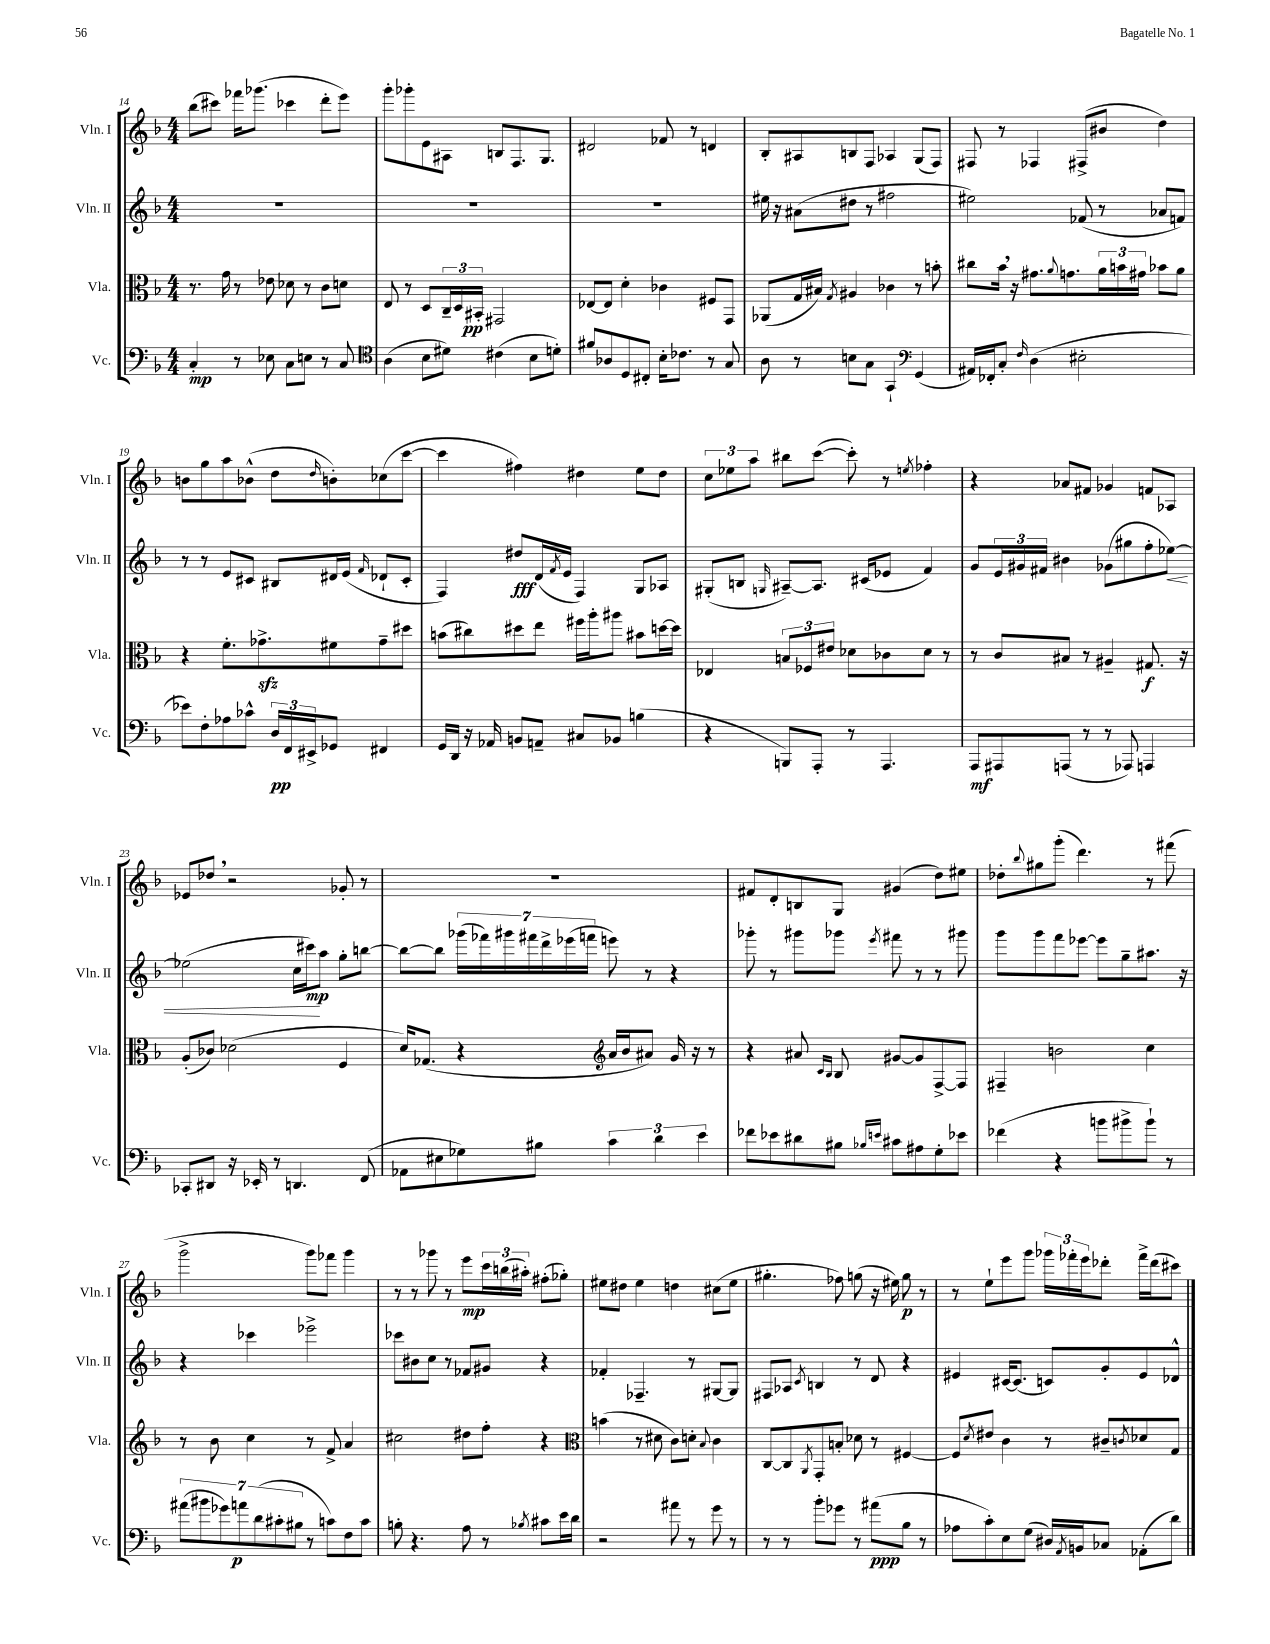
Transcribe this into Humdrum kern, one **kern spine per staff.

**kern	**kern	**kern	**kern
*staff4	*staff3	*staff2	*staff1
*clefF4	*clefC3	*clefG2	*clefG2
*k[b-]	*k[b-]	*k[b-]	*k[b-]
*M4/4	*M4/4	*M4/4	*M4/4
4C'/	8.r	1r	(8bb-\L
.	.	.	8ccc#\J)
.	16g\	.	.
8r	8r	.	16fff-\LK
.	.	.	(8.ggg-\J
8E-\	8e-\	.	.
8C\L	8d-\	.	4ccc-\
8E\J	8r	.	.
8r	8c\L	.	8ddd'\L
8C/	8d\J	.	8eee\J)
=	=	=	=
*clefC4	*	*	*
(4A\	8E/	1r	8ggg'\L
.	8r	.	8ggg-'\
8B-\L	8D/L	.	8e\
8d#\J)	24C~/L	.	8A#\J
.	24D/	.	.
.	24BB#'/JJ	.	.
(4c#\	2GG#/	.	8B/L
.	.	.	8.F/
8B-\L	.	.	.
.	.	.	8.G/J
8d'\J)	.	.	.
=	=	=	=
8f#/L	[8E-/L	1r	2d#/
8A-/	8E-/]J	.	.
8D/	4d'\	.	.
8C#'/J	.	.	.
16B-'\LK	4c-\	.	8f-/
8.c-\J	.	.	.
.	.	.	8r
8r	8F#/L	.	4d/
8G/	8GG/J	.	.
=	=	=	=
8A\	(8AA-/L	16ee#\	8B-'/L
.	.	16r	.
8r	16G/L	(8a#\L	8A#/
.	16B#/JJ)	.	.
.	8qG/	.	.
8B\L	4A#/	8dd#\J	8B/
8G\J	.	8r	8F/J
4GG`/	4c-\	2ff#\	4A-/
*clefF4	*	*	*
(4GG/	8r	.	(8G/L
.	8b'\	.	8F/J)
=	=	=	=
16AA#/LL)	8cc#\L	2ee#\)	8F#/
16FF-'/J	.	.	.
8C'/J	16b-\Jk	.	8r
.	16r	.	.
16qqF/	.	.	.
(4D\	8.g#\L	.	4F-/
.	8qqa/	.	.
.	8.g\	.	.
2E#'\	.	(8f-/	(8F#^/L
.	24a\L	8r	8b#/J
.	24b\	.	.
.	24g#\JJ	.	.
.	8b-\L	8a-/L	4dd\)
.	8a\J	8f/J)	.
=	=	=	=
8e-\L)	4r	8r	8b\L
8F'\	.	8r	8gg\
8A-\	8.f'\L	8e/L	8aa\
8c-^^\J	.	8c#/J	(8b-^^\J
.	8.g-^\	.	.
24D/LL	.	8B#/L	8dd\L
24FF/	.	.	.
24EE#^/J	.	.	.
.	.	.	16qqdd/
8GG-/J	8f#\	16d#/L	8b'\)
.	.	(16e/JJ	.
.	.	16qqf/	.
4FF#/	8g-~\	8d-`/L	(8cc-\
.	8dd#\J	8c#'/J	[8ccc\J
=	=	=	=
16GG/LL	(8b\L	4F/)	4ccc\]
16DD/JJ	.	.	.
16r	8cc#\)	.	.
16AA-/	.	.	.
8BB/L	8dd#\	8dd#/L	4ff#\)
8AA~/J	8ee\J	(16d/L	.
.	.	8qf/	.
.	.	16e/JJ	.
8C#/L	16ff#\LL	4F/)	4dd#\
.	16aa'\J	.	.
8BB-/J	8aa#\J	.	.
(4B\	8b#\L	8G/L	8ee\L
.	[16dd\L	8A-/J	8dd#\J
.	16dd\]JJ	.	.
=	=	=	=
4r	4E-/	(8G#'/L	12cc\L
.	.	.	12ee-\
.	.	8B/J	.
.	.	.	12aa\J
.	.	16qqG/	.
8BBB/L)	12B/L	[8A#~/L)	8bb#\L
.	12F-/	.	.
8AAA'/J	.	8.A#/]J	([8ccc\J
.	12e#/J	.	.
8r	8d-\L	.	8ccc'\])
.	.	(16c#/LK	.
4.AAA/	8c-\	8e-/J	8r
.	.	.	8qee/
.	8d-\J	4f/)	4ff-'\
.	8r	.	.
=	=	=	=
8AAA/L	8r	8g/L	4r
8AAA#/	8c/L	24e/L	.
.	.	24g#/	.
.	.	24f#/JJ	.
(8AAA/J	8B#/J	4b#\	8a-/L
8r	8r	.	8f#/J
8r	4A#~/	(8g-\L	4g-/
8AAA-/)	.	8gg#\	.
4AAA/	8.G#/	8ff'\	8f/L
.	.	[8ee-\J)	8A-/J
.	16r	.	.
=	=	=	=
8CC-'/L	(8A'/L	(2ee-\]	8e-/L
8DD#/J	8c-/J)	.	8dd-/J
16r	(2d-\	.	2r
16EE-'/	.	.	.
8r	.	.	.
4.DD/	.	16cc\LL	.
.	.	16ccc#\J)	.
.	.	8aa\J	.
.	4F/	8gg'\L	8g-'/
(8FF/	.	[8bb\J	8r
=	=	=	=
8AA-\L	16d/LK)	8bb\_L	1r
.	(8.G-/J	.	.
8E#\	.	8bb\]J	.
8G-\)	4r	(28ggg-\LL	.
.	.	28fff-\)	.
.	.	28ggg#\	.
.	.	28fff#\	.
8B#\J	.	.	.
.	.	28ddd^\	.
.	.	(28eee-\	.
.	.	28fff\JJ	.
*	*clefG2	*	*
6c\	16a/LL	8eee\)	.
.	16b-/J	.	.
.	8a#/J)	8r	.
6d\	.	.	.
.	16g/	4r	.
.	16r	.	.
6e\	.	.	.
.	8r	.	.
=	=	=	=
8f-\L	4r	8ggg-'\	8f#/L
8e-\	.	8r	8d'/
8d#\	8a#/	8ggg#\L	8B/
.	16qqc/LL	.	.
.	16qqB-/JJ	.	.
8B#\J	8B-/	8ggg-\J	8G/J
16qqB-/LL	.	.	.
16qqe/JJ	.	8qeee/	.
8c#\L	[8g#/L	8fff#\	(4g#/
8A#\	8g#/]	8r	.
8G'\	[8F^/	8r	8dd\L)
8e-\J	8F/]J	8ggg#\	8ee#\J
=	=	=	=
(4f-\	4F#~/	8ggg\L	8dd-'\L
.	.	.	8qqbb-/
.	.	8ggg\	8gg#\
4r	2b\	8fff\	(8ggg'\J
.	.	[8eee-\J	4.ddd\)
8b\L	.	8eee-\]L	.
8b#^\	.	8gg~\	.
8b#`\J)	4cc\	8.aa#\J	8r
8r	.	.	(8fff#\
.	.	16r	.
=	=	=	=
(14a#\L	8r	4r	2ggg^\
14b#\	.	.	.
.	8b-\	.	.
14g-\)	.	.	.
14a\	.	.	.
.	4cc\	4ccc-\	.
(14d\	.	.	.
14c#'\	.	.	.
14B#\J	.	.	.
8r	8r	2eee-^\	8ggg\L)
8c\L)	8f^/	.	8fff-\J
8F\	4a/	.	4ggg\
8c\J	.	.	.
=	=	=	=
8B'\	2cc#\	8ccc-\L	8r
4.r	.	8b#\	8r
.	.	8cc\J	8ggg-\
.	.	8r	8r
8A\	8dd#\L	8f-/L	8eee\L
8r	8ff'\J	8g#/J	24ccc\L
.	.	.	(24bb\
.	.	.	24aa#'\JJ)
8qB-/	.	.	.
8c#\L	4r	4r	(8ff#'\L
16e\L	.	.	8gg-'\J)
16d\JJ	.	.	.
=	=	=	=
*	*clefC3	*	*
2r	(4b\	4f-'/	8ee#\L
.	.	.	8dd#\J
.	8r	4.F-~/	4ee#\
.	8d#\	.	.
8a#\	8c\L)	.	4dd\
8r	8d'\J	8r	.
.	8qqB-/	.	.
8g\	4c\	[8G#/L	(8cc#\L
8r	.	8G#/]J	8ee#\J
=	=	=	=
8r	[8C/L	8F#/L	4.gg#'\
8r	8C/]	8A-/J	.
.	8qAA/	8qc/	.
8b-'\L	8GG'/	4B/	.
8g-\J	8B'/J	.	8ff-\)
8r	8d-\	8r	(8gg\
(8a#\L	8r	8d/	16r
.	.	.	16ee#\)
8B-\J	[4F#/	4r	8gg\
8r	.	.	8r
=	=	=	=
8A-\L	8F#/]L	4e#/	8r
.	8qd/	.	.
8c'\)	8e#/J	.	8ee`\L
8E\	4c\	[16c#/LK	8eee\
.	.	(8.c#/]J	.
(8G\J	.	.	8ggg\J
16D#/LL)	8r	8c/L)	24ggg-\LL
.	.	.	24fff-'\
8qAA/	.	.	.
16BB/J	.	.	.
.	.	.	24eee\J
8C-/J	8c#~/L	8g'/	8ddd-'\J
.	8qc/	.	.
(8AA-'\L	8d-/	8e#/	16fff-^\LL
.	.	.	(16ddd-\J
8d\J)	8G/J	8d-^^/J	8ccc#\J)
==	==	==	==
*-	*-	*-	*-
